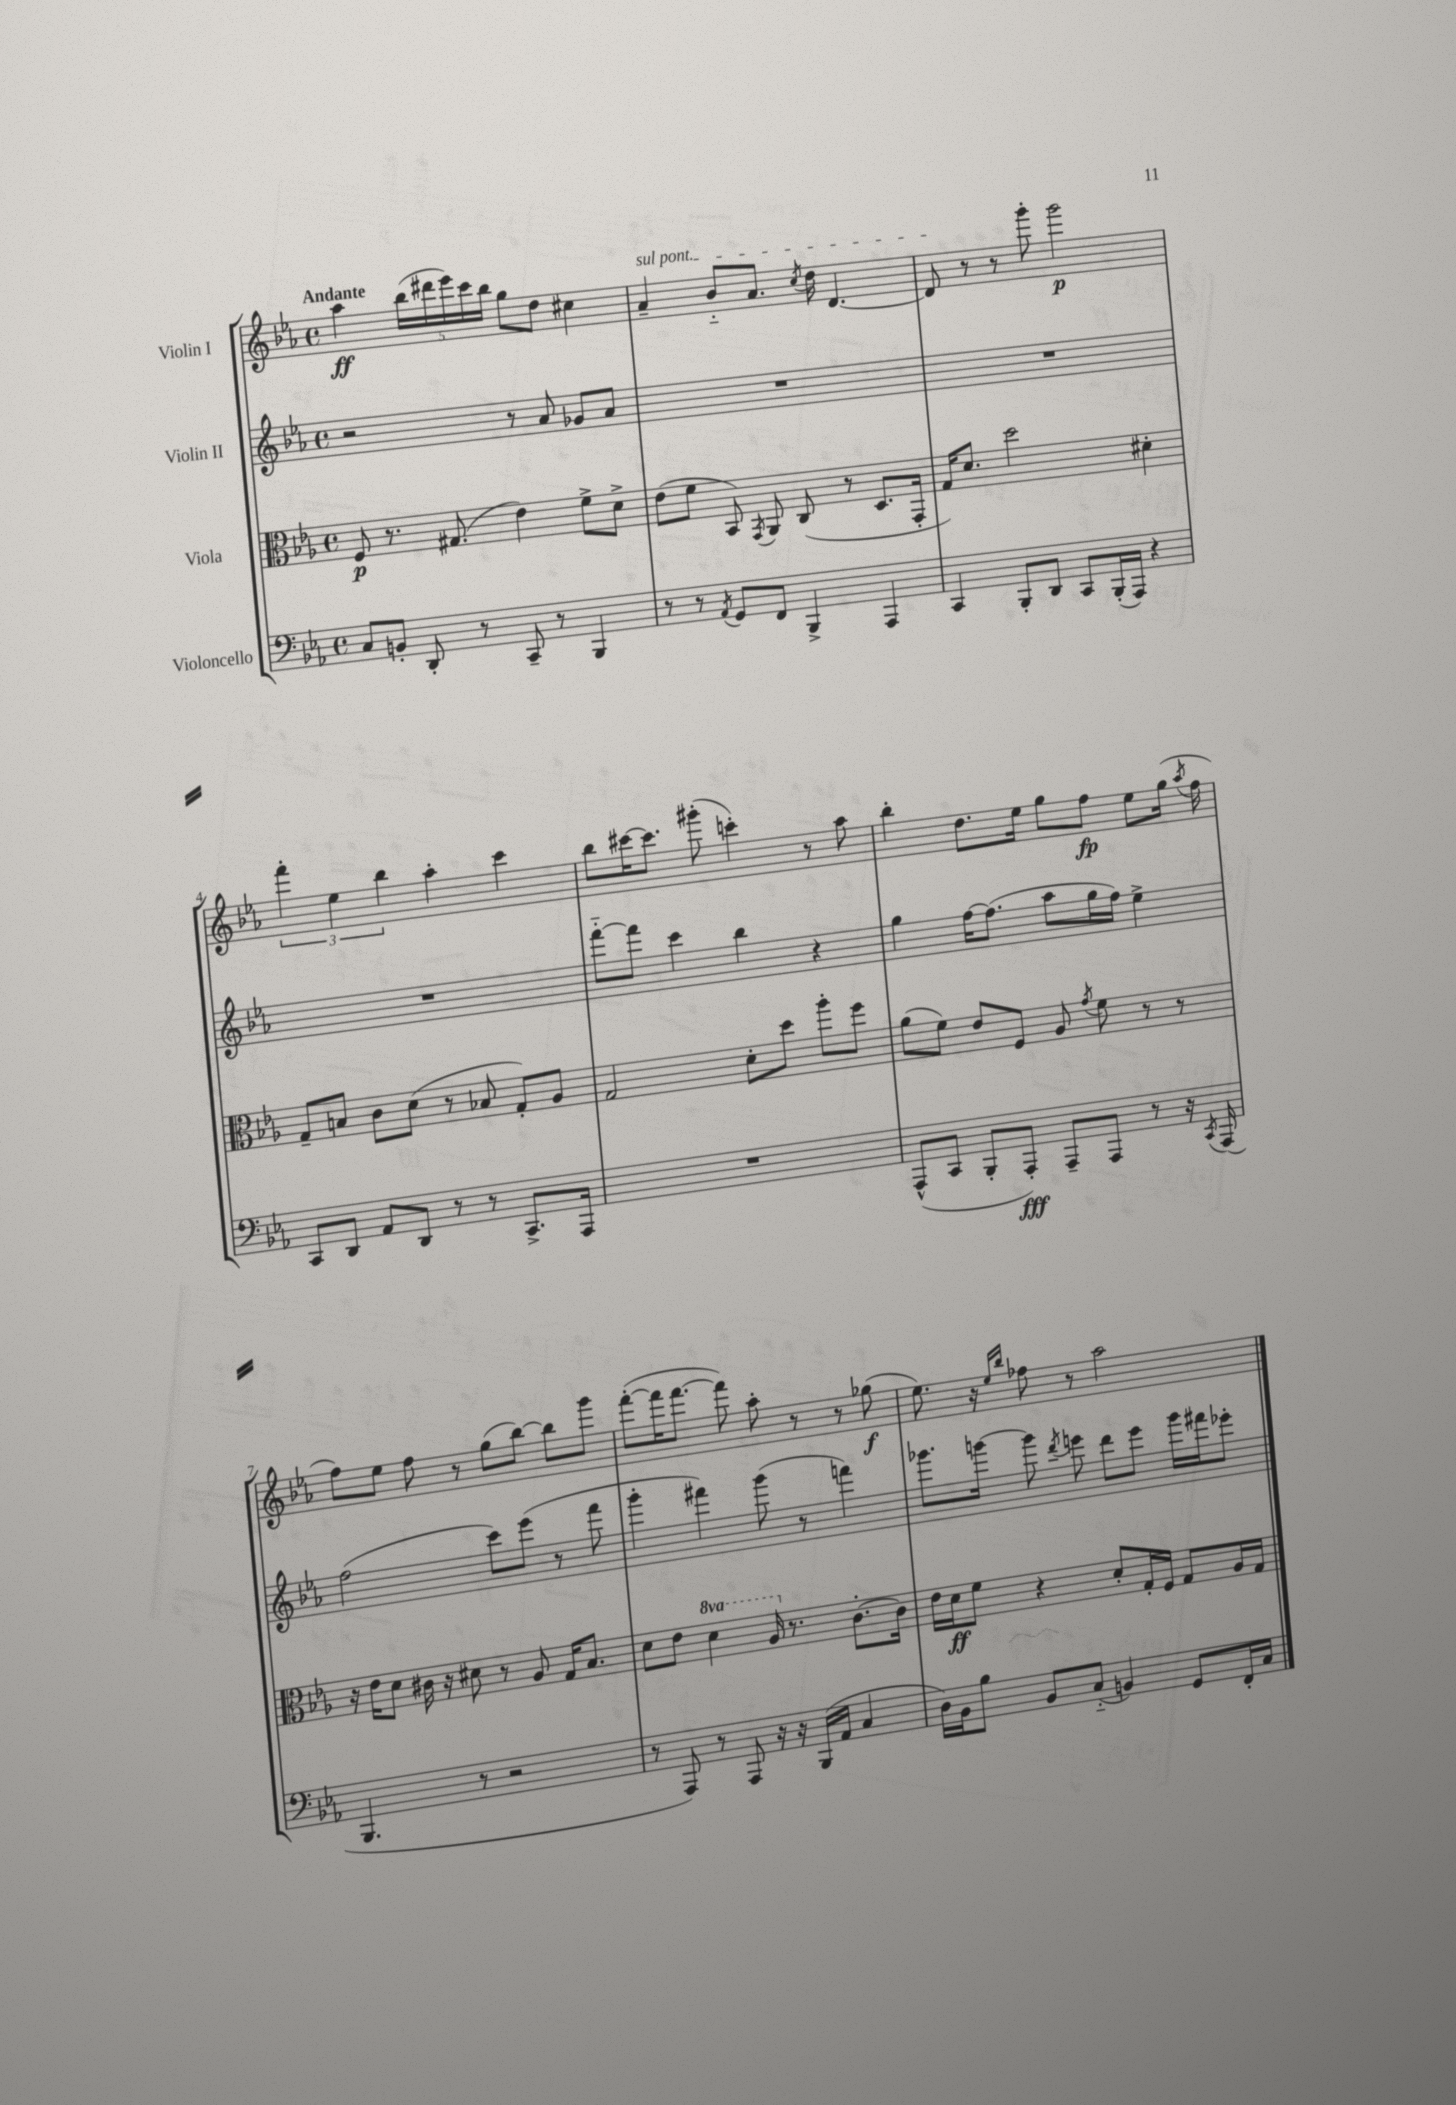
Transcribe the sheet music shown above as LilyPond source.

<<
\new StaffGroup <<
\new Staff = "s0" \with { instrumentName = "Violin I" } {
    \clef treble \key ees \major \defaultTimeSignature \time 4/4 \tempo "Andante"
    \autoBeamOff aes''4\ff \tuplet 5/4 { bes''16[( dis'''16 ees'''16) c'''16 bes''16] } g''8[ d''8] cis''4 |
    \once \override TextSpanner.bound-details.left.text = \markup { \italic "sul pont." } aes'4--\startTextSpan bes'8[-_ aes'8.] \acciaccatura { c''8 } d''16 d'4.~ |
    d'8\stopTextSpan r8 r8 g'''8-. g'''2\p |
    \tuplet 3/2 { f'''4-. ees''4 bes''4 } aes''4-. c'''4 |
    bes''8[ cis'''16~ cis'''8.] gis'''8-.( c'''4-.) r8 aes''8 |
    bes''4-. d''8.[ ees''16] g''8[ f''8]\fp ees''8[ g''16]( \acciaccatura { aes''8 } f''16 |
    f''8[) ees''8] f''8 r8 g''8[( bes''8]~) bes''8[ g'''8] |
    f'''8[~-.( f'''16 f'''8.]~ f'''8) aes''8-. r8 r8 ges''8\f( |
    ees''8.) r16 \grace { ees''16[ bes''16] } fes''8 r8 aes''2 \bar "|." |
}
\new Staff = "s1" \with { instrumentName = "Violin II" } {
    \clef treble \key ees \major \defaultTimeSignature \time 4/4
    \autoBeamOff r2 r8 aes'8 ges'8[ aes'8] |
    R1 |
    R1 |
    R1 |
    f'''8[~-_ f'''8] c'''4 bes''4 r4 |
    g''4 f''16[~ f''8.]( aes''8[ g''16 f''16]) ees''4-> |
    f''2( c'''8[) ees'''8]( r8 f'''8 |
    g'''4-. fis'''4) g'''8( r8 f'''4) |
    ges'''8.[ g'''16]~ g'''8 \acciaccatura { d'''8 } e'''8 d'''8[ e'''8] g'''16[ fis'''16 ees'''8]-. \bar "|." |
}
\new Staff = "s2" \with { instrumentName = "Viola" } {
    \clef alto \key ees \major \defaultTimeSignature \time 4/4 \set Staff.ottavationMarkups = #ottavation-simple-ordinals
    \autoBeamOff f8\p r8. gis8.( ees'4) f'8[-> d'8]-> |
    ees'8[( f'8] bes,8) \acciaccatura { g,8 } aes,8 c8( r8 d8.[ g,16]-. |
    g16[) d'8.] d''2 dis'4-. |
    g8[-- b8] c'8[ d'8]( r8 bes8 g8[-.) aes8] |
    g2 d'8[-. d''8] aes''8[-. f''8] |
    aes'8[( f'8]) ees'8[ f8] aes8 \acciaccatura { g'8 } f'8 r8 r8 |
    r16 ees'16[ d'8] cis'16 r16 dis'8 r8 aes8 g16[ bes8.] |
    d'8[ ees'8] \ottava #1 d''4 aes'16 \ottava #0 r8. c'8.[~-. c'16] |
    ees'16[ d'16\ff f'8] r4 d'8[-. g16-. f16] g8[ aes16 g16] \bar "|." |
}
\new Staff = "s3" \with { instrumentName = "Violoncello" } {
    \clef bass \key ees \major \defaultTimeSignature \time 4/4
    \autoBeamOff c8[ b,8]-. d,8-. r8 c,8-- r8 bes,,4 |
    r8 r8 \acciaccatura { aes,8 } g,8[ f,8] bes,,4-> aes,,4 |
    c,4 bes,,8[-. d,8] c,8[ bes,,16-.( aes,,16]) r4 |
    c,8[ d,8] aes,8[ d,8] r8 r8 c,8.[-> aes,,16] |
    R1 |
    aes,,8[-^( c,8] bes,,8[-. aes,,8]-.\fff) aes,,8[-- aes,,8] r8 r16 \acciaccatura { c,8 } aes,,16( |
    bes,,4. r8 r2 |
    r8 aes,,8) r8 aes,,8 r16 r16 bes,,16[( aes,16] c4 |
    d16[) bes,16 bes8] bes,8[ c8]-_( b,4) g,8[ f,16-. c16] \bar "|." |
}
>>
>>
